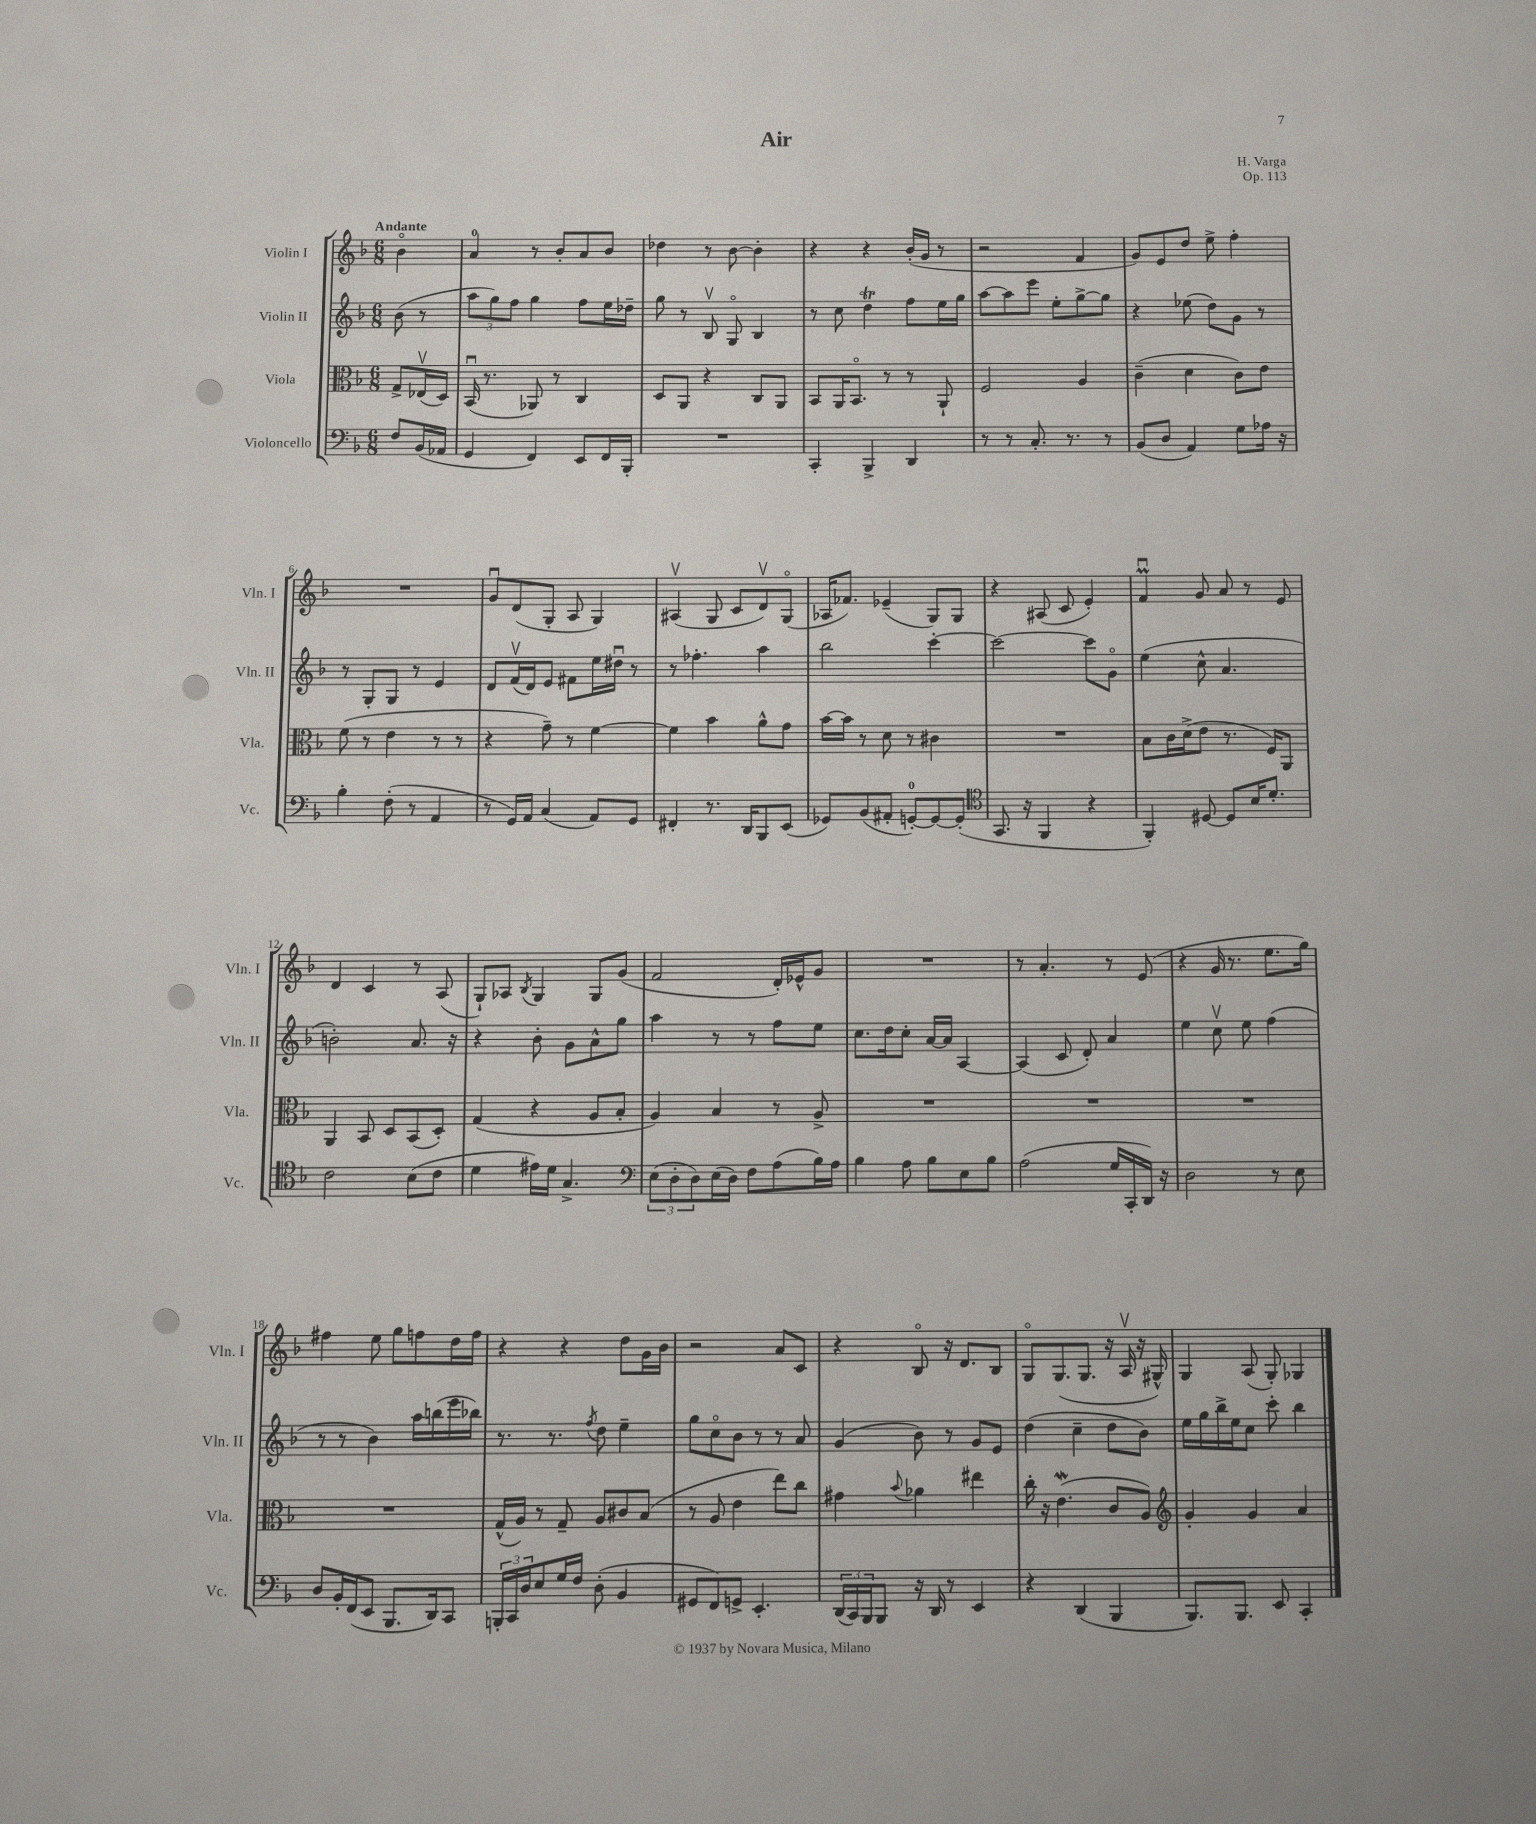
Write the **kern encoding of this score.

**kern	**kern	**kern	**kern
*staff4	*staff3	*staff2	*staff1
*clefF4	*clefC3	*clefG2	*clefG2
*k[b-]	*k[b-]	*k[b-]	*k[b-]
*M6/8	*M6/8	*M6/8	*M6/8
8F/L	8G^/L	(8b-\	4b-o\
(16BB-/L	(16E-v/L	8r	.
16AA-/JJ	16D/JJ)	.	.
=	=	=	=
4GG/	(16BB-u/	12aa\L	4a/
.	8.r	.	.
.	.	12gg\)	.
.	.	12ff\J	.
4FF/)	8AA-/)	4gg\	8r
.	8r	.	8b-'/L
8EE/L	4C/	8ff\L	8a/
16FF/L	.	16ee\L	8b-/J
16BBB-'/JJ	.	16dd-~\JJ	.
=	=	=	=
2.r	8D/L	8gg\	4dd-\
.	8AA/J	8r	.
.	4r	8B-v/	8r
.	.	8Go/	[8b-\
.	8C/L	4B-/	4b-'\]
.	8AA/J	.	.
=	=	=	=
4CC'/	8BB-/L	8r	4r
.	16AA/K	8cc\	.
.	8.BB-o/J	.	.
4BBB-^/	.	4dd\	4r
.	8r	.	.
4DD/	8r	8ff\L	(16b-'/LL
.	.	.	16g/JJ
.	8AA`/	16ee\L	8r
.	.	16gg\JJ	.
=	=	=	=
8r	2F/	[8aa\L	2r
8r	.	8aa\]	.
8.C'/	.	8eee\J	.
.	.	8ee'\L	.
8.r	.	.	.
.	4A/	[8gg^\	4f/
8r	.	8gg\]J	.
=	=	=	=
(8BB-/L	(4c~\	4r	8g/L)
8D/J	.	.	8e/
4AA/)	4d\	(8ee-\	8dd/J
.	.	8dd\L)	8ee^\
8G\L	8c\L)	8g\J	4ff'\
16A-\Jk	8e\J	8r	.
16r	.	.	.
=	=	=	=
4B-'\	(8f\	8r	2.r
.	8r	8G'/L	.
(8F'\	4e\	8G/J	.
8r	.	8r	.
4AA/	8r	4e/	.
.	8r	.	.
=	=	=	=
8r	4r	8d/L	8gu/L
16GG/LL)	.	(16fv/L	(8d/
16AA/JJ	.	16d/J)	.
(4C/	8g~\)	8e/J	8G'/J
.	8r	8f#\L	8A/
8AA/L)	[4f\	16ee\L	4G/)
.	.	16dd#u\JJ	.
8GG/J	.	8r	.
=	=	=	=
4FF#'/	4f\]	8r	(4A#v/
.	.	4.ff-'\	.
8.r	4b-\	.	8G/
.	.	.	8c/L
16DD/LK	.	.	.
8BBB-/	8a^^\L	4aa\	8dv/)
(8EE/J	8g\J	.	(8Go/J
=	=	=	=
8GG-/L)	[16b-\LL	2bb-\	16A-/LK
.	16b-\]JJ	.	8.f-/J)
(8BB-/	8r	.	.
8AA#'/J	8d\	.	(4e-~/
[8GG'/L)	8r	.	.
8GG/_	4c#\	[4ccc'\	8G/L)
(8GG'/]J	.	.	8G/J
=	=	=	=
*clefC4	*	*	*
8.GG/	2.r	2ccc\_	4r
16r	.	.	.
4FF/	.	.	(8A#/
.	.	.	8c/
4r	.	8ccc\]L	4e'/)
.	.	8go\J	.
=	=	=	=
4FF'/)	8B-\L	(4ee\	4fu/
.	16c\L	.	.
.	(16d^\J	.	.
[8D#/	8e\J	8cc^^\	8g/
8D#/]L	8.r	4.a/	8a/
16B-/K	.	.	8r
8.d'/J	16F/LK)	.	.
.	8AA/J	.	8e/
=	=	=	=
2c\	4AA/	2b'\)	4d/
.	8BB-/	.	4c/
.	8D/L	.	.
(8B-\L	(8BB-/	8.a/	8r
8c\J	8D'/J)	.	(8A/
.	.	16r	.
=	=	=	=
4d\	(4G/	4r	8G`/L)
.	.	.	8A-/J
.	.	.	8qB-/
16e#\LL)	4r	8b-'\	4G/
16d\JJ	.	.	.
4.G^/	.	8g\L	.
.	8A/L	8a^^\	8G/L
.	8B-'/J	8gg\J	(8g/J
=	=	=	=
*clefF4	*	*	*
(12E\L	4A/)	4aa\	2f/
12D'\	.	.	.
12D\)	.	.	.
(16E\L	4B-/	8r	.
16D\JJ)	.	.	.
8F\L	.	8r	.
(8A\	8r	8ff\L	16d'/LL)
.	.	.	16e-^^/J
16B-\L)	8A^/	8ee\J	8g/J
16A\JJ	.	.	.
=	=	=	=
4B-\	2.r	8.cc\L	2.r
.	.	16dd\k	.
8A\	.	8cc'\J	.
8B-\L	.	[16a/LL	.
.	.	16a/]JJ	.
8E\	.	[4A/	.
8B-\J	.	.	.
=	=	=	=
(2A\	2.r	(4A/]	8r
.	.	.	4.a'/
.	.	8c/	.
.	.	8d'/)	.
16G/LL	.	4a/	8r
16CC'/	.	.	.
16DD/JJ)	.	.	(8e/
16r	.	.	.
=	=	=	=
2D\	2.r	4ee\	4r
.	.	8ccv\	16g/
.	.	.	8.r
.	.	8ee\	.
8r	.	(4ff\	8.ee\L
8E\	.	.	.
.	.	.	16gg\Jk)
=	=	=	=
8D/L	2.r	8r	4ff#\
16BB-'/L	.	8r	.
(16FF/J	.	.	.
8EE/J	.	4b-\)	8ee\
8.BBB-/L	.	.	8gg\L
.	.	16aa\LL	8ff\
16DD/k)	.	(16bb\	.
8CC/J	.	16eee\	16dd\L
.	.	16bb-\JJ)	16ff\JJ
=	=	=	=
24BBB'/LL	(16G^^/LL	8.r	4r
24CC/	.	.	.
.	16A/JJ)	.	.
24D/J	.	.	.
8E/	8r	.	.
.	.	8.r	.
16G/L	8G~/	.	4r
16F/JJ	.	.	.
.	.	8qff/	.
(8D'\	8A/L	8dd\	.
4BB-/	8c#/	4ee~\	8dd\L
.	(8B-/J	.	16g\L
.	.	.	16b-\JJ
=	=	=	=
8GG#/L	8r	8gg\L	2r
8FF/)	8A/	8cco\	.
8GG^/J	4e\	8b-\J	.
4.EE'/	.	8r	.
.	8ee\L)	8r	8a/L
.	8cc\J	8a/	8c/J
=	=	=	=
(24DD/LL	4g#\	(4g/	4r
24CC/)	.	.	.
24BBB-/J	.	.	.
8BBB-/J	.	.	.
.	8qqb-/	.	.
16r	4a-\	8b-\)	8B-o/
16DD/	.	.	.
8r	.	8r	16r
.	.	.	8.d/L
4EE/	4ee#\	8g/L	.
.	.	8e/J	8B-/J
=	=	=	=
4r	16cc'\	(4dd\	8Go/L
.	16r	.	.
.	(4.e\	.	(8.G/
(4DD/	.	4cc~\	.
.	.	.	8.G/J
4BBB-/	8c/L	8dd\L	16r
.	.	.	16Av/
.	8A/J)	8b-\J)	16r
.	.	.	16G#^^/)
=	=	=	=
*	*clefG2	*	*
8.BBB-/L)	4g'/	16ee\LL	4G/
.	.	16gg\	.
.	.	16bb-^\	.
8.BBB-/J	.	16ee\J	.
.	4g/	8cc\J	(8A/
8EE/	.	8ccc'\	8G'/)
4CC'/	4a/	4bb-\	4G-/
==	==	==	==
*-	*-	*-	*-
